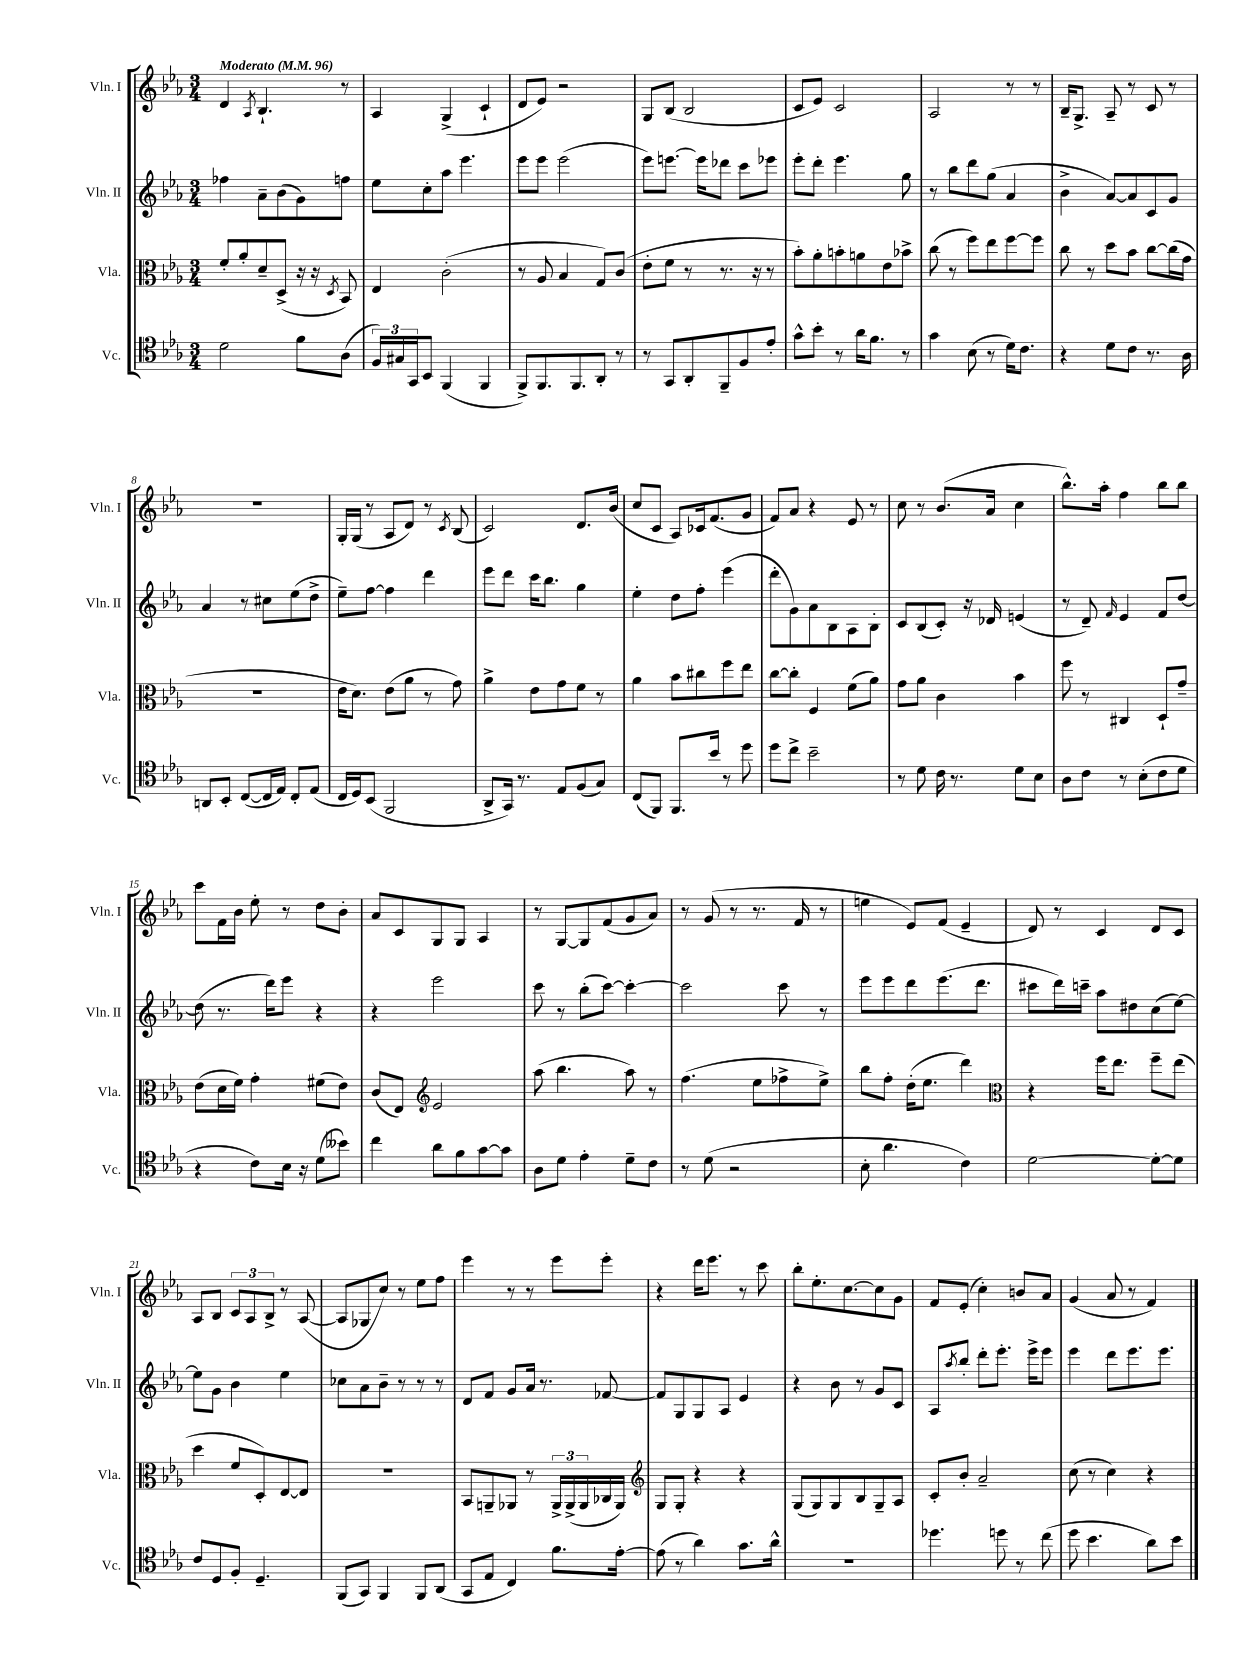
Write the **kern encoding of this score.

**kern	**kern	**kern	**kern
*staff4	*staff3	*staff2	*staff1
*clefC4	*clefC3	*clefG2	*clefG2
*k[b-e-a-]	*k[b-e-a-]	*k[b-e-a-]	*k[b-e-a-]
*M3/4	*M3/4	*M3/4	*M3/4
*MM96	*MM96	*MM96	*MM96
2d	8f'	4ff-	4d
.	8a-'	.	.
.	.	.	8qA-
.	8d~	8a-~	4.B-`
.	(8D^	(8b-	.
8f	16r	8g)	.
.	16r	.	.
.	8qD	.	.
(8A-	8BB-)	8ff	8r
=	=	=	=
24F)	4E-	8ee-	4A-
24G#	.	.	.
24GG	.	.	.
8BB-	.	8cc'	.
(4FF	(2c'	8aa-	(4G^
.	.	4.eee-	.
4FF	.	.	4c`
=	=	=	=
8FF^)	8r	8eee-	8d
8.FF	8A-	8eee-	8e-)
.	4B-	(2eee-	2r
8.FF	.	.	.
8AA-'	8G)	.	.
8r	(8c	.	.
=	=	=	=
8r	8e-'	8eee-)	8G
8GG	8f	[8.eee	(8B-
8AA-'	8r	.	2B-
.	.	16eee]	.
8FF~	8.r	8ddd-	.
8F	.	8ccc	.
.	16r	.	.
8e-'	8r	8eee-	.
=	=	=	=
8g^^	8b-')	8eee-'	8c
8b-'	8a-'	8ddd'	8e-)
8r	8b'	4.eee-	2c
16a-	8a	.	.
8.f	.	.	.
.	8e-	.	.
8r	8b-^	8gg	.
=	=	=	=
4g	(8cc	8r	2A-
.	8r	8bb-	.
(8B-	8ff)	8ddd	.
8r	8ee-	(8gg	.
16d)	[8ff	4a-	8r
8.c	.	.	.
.	8ff]	.	8r
=	=	=	=
4r	8cc	4b-^	16B-~
.	.	.	8.G^
.	8r	.	.
8d	8dd	[8a-)	8A-~
8c	8b-	8a-]	8r
8.r	[8cc	8c	8c
.	(16cc]	8g	8r
16A-	16g	.	.
=	=	=	=
8AA	2.r	4a-	2.r
8BB-'	.	.	.
([8C	.	8r	.
16C]	.	8cc#	.
16E-)	.	.	.
8C'	.	(8ee-	.
(8E-	.	8dd^	.
=	=	=	=
16C	16e-	8ee-~)	16G'
16D)	8.d)	.	(16G
(8BB-	.	[8ff	8r
2FF	(8e-	4ff]	8A-
.	8a-	.	8d)
.	8r	4ddd	8r
.	.	.	8qc
.	8g)	.	(8B-
=	=	=	=
8AA-^	4a-^	8eee-	2c)
16GG)	.	8ddd	.
8.r	.	.	.
.	8e-	16ccc	.
.	.	8.bb-	.
8E-	8g	.	.
(8F	8f	4gg	8.d
8G)	8r	.	.
.	.	.	(16b-
=	=	=	=
(8C	4a-	4ee-'	8cc
8FF)	.	.	8c
8.FF	8b-	8dd	8A-)
.	8cc#	8ff'	16c-
16b-	.	.	(8.f
8r	8ff	(4eee-	.
8dd	8ee-	.	8g
=	=	=	=
8dd	[8cc	8ddd'	8f)
8cc^	8cc']	8g)	8a-
2b-~	4F	8a-	4r
.	.	8B-	.
.	(8f	8A-	8e-
.	8a-)	8B-'	8r
=	=	=	=
8r	8g	8c	8cc
8d	8a-	(8B-	8r
16c	4c	8c')	(8.b-
8.r	.	.	.
.	.	16r	.
.	.	16d-	16a-
8d	4b-	(4e	4cc
8B-	.	.	.
=	=	=	=
8A-	8ff	8r	8.bb-^^)
8c	8r	8d~)	.
.	.	.	16aa-'
.	.	16qqf	.
8r	4C#	4e-	4ff
(8B-'	.	.	.
8c	8D`	8f	8bb-
8d	8g~	[8dd	8bb-
=	=	=	=
4r	(8e-	(8dd]	8ccc
.	16d	8.r	16f
.	16f)	.	16b-
8c)	4g'	.	8ee-'
.	.	16ddd)	.
16B-	.	8eee-	8r
16r	.	.	.
(8d	(8f#	4r	8dd
8b--)	8e-)	.	8b-'
=	=	=	=
4cc	(8c	4r	8a-
.	8E-)	.	8c
*	*clefG2	*	*
8a-	2e-	2eee-	8G
8f	.	.	8G
[8g	.	.	4A-
8g]	.	.	.
=	=	=	=
8A-	(8aa-	8ccc	8r
8d	4.bb-	8r	[8G
4e-'	.	(8bb-'	8G]
.	.	[8ccc)	(8f
8d~	8aa-)	4ccc'_	8g
8c	8r	.	8a-)
=	=	=	=
8r	(4.ff	2ccc]	8r
(8d	.	.	(8g
2r	.	.	8r
.	8ee-	.	8.r
.	8ff-^	8ccc	.
.	.	.	16f
.	8ee-^)	8r	8r
=	=	=	=
8B-'	8bb-	8eee-	4ee
4.a-	8ff'	8eee-	.
.	(16dd'	8ddd	8e-)
.	8.ee-	.	.
.	.	(8.eee-	(8f
4c)	4ddd)	.	4e-~
.	.	8.ddd	.
=	=	=	=
*	*clefC3	*	*
[2d	4r	8ccc#	8d)
.	.	16ddd)	8r
.	.	16ccc~	.
.	16ff	8aa-	4c
.	8.ee-	.	.
.	.	8dd#	.
8d'_	8ff~	(8cc	8d
8d]	(8ee-	[8ee-)	8c
=	=	=	=
8c	4dd	8ee-]	8A-
8D	.	8g	8B-
8F'	8f	4b-	12c
.	.	.	12A-
4.D~	8D')	.	.
.	.	.	12B-^
.	[8E-	4ee-	8r
.	8E-]	.	([8A-
=	=	=	=
(8FF	2.r	8cc-	8A-]
8GG)	.	8a-	8G-
4FF	.	8b-~	8cc)
.	.	8r	8r
8FF	.	8r	8ee-
(8AA-	.	8r	8ff
=	=	=	=
8GG	8BB-	8d	4eee-
8E-	8AA~	8f	.
4C)	8AA-	8g	8r
.	8r	16a-	8r
.	.	8.r	.
8.f	24AA-^	.	8eee-
.	(24AA-^	.	.
.	24AA-	.	.
.	16C-	[8f-	8eee-'
[16e-'	16AA-)	.	.
=	=	=	=
*	*clefG2	*	*
(8e-]	8G	8f-]	4r
8r	8G'	8G	.
4a-)	4r	8G	16ddd
.	.	.	8.eee-
.	.	8A-	.
8.g	4r	4e-	8r
.	.	.	8ccc
16a-^^	.	.	.
=	=	=	=
2.r	(8G	4r	8bb-'
.	8G)	.	8.ee-'
.	8G	8b-	.
.	.	.	[8.cc
.	8B-	8r	.
.	8G~	8g	8cc]
.	8A-	8c	8g
=	=	=	=
4.dd-	8c'	8A-	8f
.	.	8qaa-	.
.	8b-'	8bb-'	(8e-'
.	2a-~	8ddd'	4cc')
8dd	.	8.eee-'	.
8r	.	.	8b
.	.	16eee-^	.
(8cc	.	8eee-	8a-
=	=	=	=
8dd	(8cc	4eee-	(4g
4.b-	8r	.	.
.	4cc)	8ddd	8a-
.	.	8.eee-	8r
8a-)	4r	.	4f)
.	.	8.eee-	.
8b-	.	.	.
==	==	==	==
*-	*-	*-	*-
